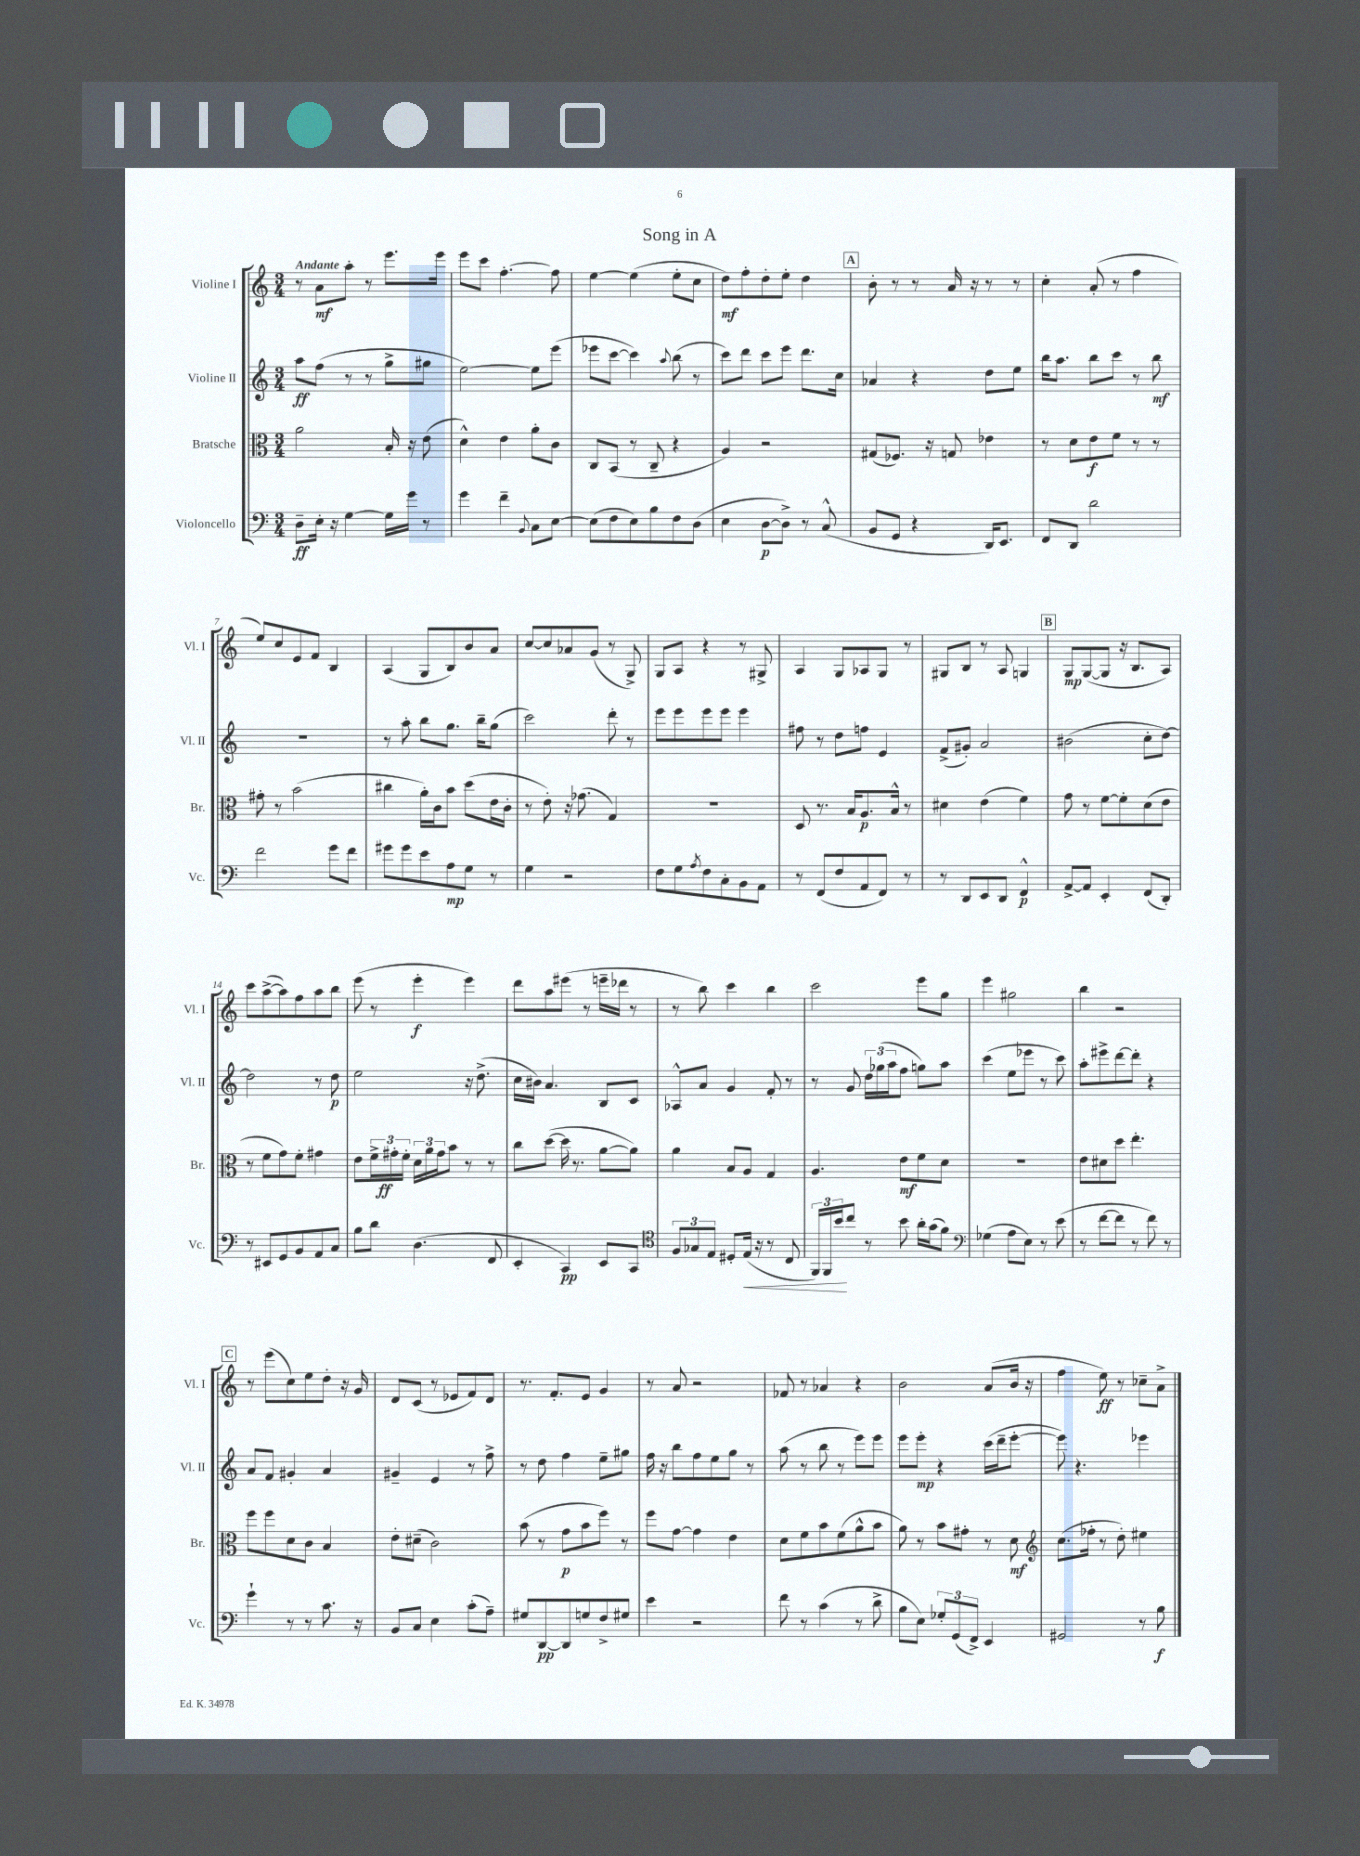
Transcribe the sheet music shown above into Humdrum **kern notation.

**kern	**dynam	**kern	**dynam	**kern	**dynam	**kern	**dynam
*part4	*part4	*part3	*part3	*part2	*part2	*part1	*part1
*staff4	*staff4	*staff3	*staff3	*staff2	*staff2	*staff1	*staff1
*I"Violoncello	*	*I"Bratsche	*	*I"Violine II	*	*I"Violine I	*
*I'Vc.	*	*I'Br.	*	*I'Vl. II	*	*I'Vl. I	*
*clefF4	*	*clefC3	*	*clefG2	*	*clefG2	*
*k[]	*	*k[]	*	*k[]	*	*k[]	*
*M3/4	*	*M3/4	*	*M3/4	*	*M3/4	*
=1	=1	=1	=1	=1	=1	=1	=1
!	!	!	!	!	!	!LO:TX:a:B:t=Andante	!
8D~\L	ff	2a\	.	8aa\L	ff	8r	.
16E'\Jk	.	.	.	(8ff\J	.	8a\L	mf
16r	.	.	.	.	.	.	.
[4G\	.	.	.	8r	.	8aa'\J	.
.	.	.	.	8r	.	8r	.
16G\LL]	.	16B'/	.	8gg^\L	.	8.eee\L	.
16g\JJ	.	16r	.	.	.	.	.
8r	.	(8e\	.	8gg#X\J	.	.	.
.	.	.	.	.	.	16eee\Jk	.
=2	=2	=2	=2	=2	=2	=2	=2
4g\	.	4d^^\)	.	[2ee\)	.	8eee\L	.
.	.	.	.	.	.	8ccc\J	.
4f~\	.	4e\	.	.	.	[4.ff'\	.
8qqBB/	.	.	.	.	.	.	.
8C\L	.	8a'\L	.	8ee\L]	.	.	.
[8E\J	.	8c\J	.	(8eee\J	.	8ff\]	.
=3	=3	=3	=3	=3	=3	=3	=3
(8E\L]	.	8C/L	.	8eee-X\L	.	[4ee\	.
8F\	.	(8BB/J	.	[8ccc\J	.	.	.
8E\)	.	8r	.	4ccc\])	.	(4ee\]	.
8B\	.	8C~/	.	.	.	.	.
.	.	.	.	8qqaa/	.	.	.
8F\	.	4r	.	(8bb\	.	8ee'\L	.
(8D\J	.	.	.	8r	.	8cc\J	.
=4	=4	=4	=4	=4	=4	=4	=4
4E\	.	4A/)	.	8ccc\L)	.	8dd\L)	mf
.	.	.	.	8ddd\J	.	8ff'\	.
[8D\L	p	2r	.	8ccc\L	.	8dd'\	.
8D^\J])	.	.	.	8eee\J	.	8ee'\J	.
8r	.	.	.	8.ddd\L	.	4dd\	.
(8C^^/	.	.	.	.	.	.	.
.	.	.	.	16cc\Jk	.	.	.
!!LO:REH:place=s1:t=A
=5	=5	=5	=5	=5	=5	=5	=5
8BB/L	.	(8G#X/L	.	4a-X/	.	8b'\	.
8GG/J	.	8.F-X/J)	.	.	.	8r	.
4r	.	.	.	4r	.	8r	.
.	.	16r	.	.	.	.	.
.	.	8Gn/	.	.	.	16a/	.
.	.	.	.	.	.	16r	.
16DD/KL)	.	4e-X\	.	8dd\L	.	8r	.
8.EE/J	.	.	.	.	.	.	.
.	.	.	.	8ee\J	.	8r	.
=6	=6	=6	=6	=6	=6	=6	=6
8FF/L	.	8r	.	16bb\KL	.	4cc'\	.
.	.	.	.	8.aa\J	.	.	.
8DD/J	.	8d\L	.	.	.	.	.
2d\	.	8e\	f	8bb\L	.	(8a'/	.
.	.	8f\J	.	8ccc\J	.	8r	.
.	.	8r	.	8r	.	4ff\	.
.	.	8r	.	8bb\	mf	.	.
!!LO:LB:g=z
=7	=7	=7	=7	=7	=7	=7	=7
2f\	.	8g#X'\	.	2.r	.	8ee/L)	.
.	.	8r	.	.	.	8cc/	.
.	.	(2b\	.	.	.	8e/	.
.	.	.	.	.	.	8f/J	.
8g\L	.	.	.	.	.	4B/	.
8f\J	.	.	.	.	.	.	.
=8	=8	=8	=8	=8	=8	=8	=8
8g#X\L	.	4cc#X\	.	8r	.	(4A/	.
8g#\	.	.	.	8aa'\	.	.	.
8e\	.	16a'\LL)	.	8bb\L	.	8G/L	.
.	.	16c\J	.	.	.	.	.
8A\	mp	8b\J	.	8.gg\J	.	8B/)	.
8G\J	.	(8dd\L	.	.	.	8b/	.
.	.	.	.	16bb~\KL	.	.	.
8r	.	16e\L	.	(8gg\J	.	8a/J	.
.	.	16c'\JJ	.	.	.	.	.
=9	=9	=9	=9	=9	=9	=9	=9
4G\	.	8r	.	2ccc\)	.	[8cc/L	.
.	.	8e'\)	.	.	.	8cc/]	.
2r	.	16r	.	.	.	8a-X/	.
.	.	(8.g-X\	.	.	.	.	.
.	.	.	.	.	.	(8g/J	.
.	.	4G/)	.	8ddd'\	.	8r	.
.	.	.	.	8r	.	8G^/)	.
=10	=10	=10	=10	=10	=10	=10	=10
8F\L	.	2.r	.	8eee\L	.	8G/L	.
8G\	.	.	.	8eee\	.	8A/J	.
8qA/	.	.	.	.	.	.	.
8F\	.	.	.	8eee\	.	4r	.
8C'\	.	.	.	8eee\J	.	.	.
8BB\	.	.	.	4eee\	.	8r	.
8AA\J	.	.	.	.	.	8G#X^/	.
=11	=11	=11	=11	=11	=11	=11	=11
8r	.	8D/	.	8ff#X\	.	4A/	.
(8FF/L	.	8.r	.	8r	.	.	.
8F/	.	.	.	8dd\L	.	8G/L	.
.	.	16B/KL	.	.	.	.	.
8AA/	.	8.A/	p	8ffn\J	.	8A-X/	.
8FF/J)	.	.	.	4e/	.	8G/J	.
.	.	16B^^/Jk	.	.	.	.	.
8r	.	8r	.	.	.	8r	.
=12	=12	=12	=12	=12	=12	=12	=12
8r	.	4d#X\	.	(8f^/L	.	8G#X/L	.
8DD/L	.	.	.	8g#X'/J)	.	8B/J	.
8EE/	.	(4e\	.	2a/	.	8r	.
8DD/J	.	.	.	.	.	8A/	.
4FF^^/	p	4f\)	.	.	.	4Gn/	.
!!LO:REH:place=s1:t=B
=13	=13	=13	=13	=13	=13	=13	=13
[8AA^/L	.	8g\	.	(2b#X\	.	8G/L	mp
8AA/J]	.	8r	.	.	.	([8G/	.
4EE'/	.	[8f\L	.	.	.	8G/J]	.
.	.	8f'\]	.	.	.	16r	.
.	.	.	.	.	.	8.B/L	.
(8FF/L	.	(8d\	.	8cc'\L	.	.	.
8DD'/J)	.	8e\J	.	[8dd\J)	.	8A/J)	.
!!LO:LB:g=z
=14	=14	=14	=14	=14	=14	=14	=14
8r	.	8r	.	2dd\]	.	8ccc\L	.
8EE#X/L	.	8f\L	.	.	.	([8aa^\	.
8GG/	.	8g\)	.	.	.	8aa\])	.
8BB/	.	8f'\J	.	.	.	8ff\	.
8AA/	.	4g#X\	.	8r	.	8aa\	.
8C/J	.	.	.	8dd\	p	8bb\J	.
=15	=15	=15	=15	=15	=15	=15	=15
8B\L	.	8e\L	.	2ee\	.	(8eee\	.
8d\J	.	24f^\L	.	.	.	8r	.
.	.	24g#X'\	ff	.	.	.	.
.	.	24f'\JJ	.	.	.	.	.
(4.D\	.	24d\LL	.	.	.	4eee'\	f
.	.	24a\	.	.	.	.	.
.	.	24g#\J	.	.	.	.	.
.	.	8b\J	.	.	.	.	.
.	.	8r	.	16r	.	4eee\)	.
.	.	.	.	(8.dd^\	.	.	.
8FF/	.	8r	.	.	.	.	.
=16	=16	=16	=16	=16	=16	=16	=16
4EE'/	.	8cc\L	.	16cc\LL	.	8ddd\L	.
.	.	.	.	16b#X\JJ)	.	.	.
.	.	([8dd\J	.	4.a/	.	8aa\	.
4CC/)	pp	16dd\]	.	.	.	(8eee#X\J	.
.	.	8.r	.	.	.	.	.
.	.	.	.	.	.	8r	.
8EE/L	.	[8a\L	.	8B/L	.	16eeen~\LL	.
.	.	.	.	.	.	16ddd-X\JJ	.
8CC/J	.	8a\J])	.	8c/J	.	8r	.
=17	=17	=17	=17	=17	=17	=17	=17
*clefC4	*	*	*	*	*	*	*
12F/L	.	4a\	.	8A-X^^/L	.	8r	.
12G-X/	.	.	.	.	.	.	.
.	.	.	.	8a/J	.	8bb\)	.
12E/J	.	.	.	.	.	.	.
8D#X'/L	.	8B/L	.	4g/	.	4ccc\	.
!	!LO:HP:b	!	!	!	!	!	!
(16E/Jk	<	8A/J	.	.	.	.	.
16r	.	.	.	.	.	.	.
8r	.	4G/	.	8f'/	.	4bb\	.
8C/	.	.	.	8r	.	.	.
=18	=18	=18	=18	=18	=18	=18	=18
24FF/LL)	.	4.A/	.	8r	.	2ccc\	.
24FF/	.	.	.	.	.	.	.
24b/J	.	.	.	.	.	.	.
8cc/J	[	.	.	8g/	.	.	.
8r	.	.	.	24dd\LL	.	.	.
.	.	.	.	(24gg-X\	.	.	.
.	.	.	.	24aa\J	.	.	.
8b\	.	8e\L	mf	8ff\J	.	.	.
16a'\LL	.	8f\	.	8ggn\L)	.	8eee\L	.
(16g\J	.	.	.	.	.	.	.
8f\J)	.	8d\J	.	8aa\J	.	8gg\J	.
=19	=19	=19	=19	=19	=19	=19	=19
*clefF4	*	*	*	*	*	*	*
(4G-X\	.	2.r	.	(4ccc\	.	4eee\	.
8A\L	.	.	.	8ee\L	.	2gg#X\	.
8E\J)	.	.	.	8eee-X\J	.	.	.
8r	.	.	.	8r	.	.	.
(8e\	.	.	.	8ccc\)	.	.	.
=20	=20	=20	=20	=20	=20	=20	=20
8r	.	8e\L	.	8aa'\L	.	4bb\	.
[8f\L	.	8d#X\	.	8eee#X^\	.	.	.
8f\J]	.	8dd\J	.	[8ddd\	.	2r	.
8r	.	4.ee'\	.	8ddd'\J]	.	.	.
8f\)	.	.	.	4r	.	.	.
8r	.	.	.	.	.	.	.
!!LO:LB:g=z
!!LO:REH:place=s1:t=C
=21	=21	=21	=21	=21	=21	=21	=21
4g`\	.	8ff\L	.	8a/L	.	8r	.
.	.	8ff\	.	8f/J	.	(8eee\L	.
8r	.	8d\	.	4g#X'/	.	8cc\)	.
8r	.	8c\J	.	.	.	8ee\	.
8.c\	.	4B/	.	4a/	.	8dd'\J	.
.	.	.	.	.	.	16r	.
16r	.	.	.	.	.	16g/	.
=22	=22	=22	=22	=22	=22	=22	=22
8BB/L	.	8e'\L	.	4g#X~/	.	8d/L	.
8C/J	.	(8d#X~\J	.	.	.	(8c/J	.
4E\	.	2c\)	.	4e/	.	8r	.
.	.	.	.	.	.	8e-X/L	.
(8c'\L	.	.	.	8r	.	8f/)	.
8A~\J)	.	.	.	8ff^\	.	8d/J	.
=23	=23	=23	=23	=23	=23	=23	=23
8G#X/L	.	(8b\	.	8r	.	8.r	.
[8DD/	pp	8r	.	8dd\	.	.	.
.	.	.	.	.	.	8.f'/L	.
8DD/]	.	8g\L	p	4ff\	.	.	.
8Gn/	.	8b\	.	.	.	8e/J	.
8F^/	.	8ff\J)	.	8ee~\L	.	4g/	.
8G#X/J	.	8r	.	8gg#X\J	.	.	.
=24	=24	=24	=24	=24	=24	=24	=24
4e\	.	8ff\L	.	16ff\	.	8r	.
.	.	.	.	16r	.	.	.
.	.	[8g\J	.	8bb\L	.	8a/	.
2r	.	4g\]	.	8ff\	.	2r	.
.	.	.	.	8ee\	.	.	.
.	.	4e\	.	8gg\J	.	.	.
.	.	.	.	8r	.	.	.
=25	=25	=25	=25	=25	=25	=25	=25
8f\	.	8d\L	.	(8aa\	.	8f-X/	.
8r	.	8f\	.	8r	.	8r	.
(4c\	.	8b\	.	8bb\	.	4a-X/	.
.	.	(8f\	.	8r	.	.	.
8r	.	8a^^\	.	8eee\L)	.	4r	.
8d^\	.	8b\J	.	8eee\J	.	.	.
=26	=26	=26	=26	=26	=26	=26	=26
8B\L	.	8a\)	.	8eee\L	.	2b\	.
8E\J)	.	8r	.	8eee'\J	mp	.	.
12G-X'/L	.	8b\L	.	4r	.	.	.
(12GG/	.	.	.	.	.	.	.
.	.	8g#X'\J	.	.	.	.	.
12FF^/J)	.	.	.	.	.	.	.
4EE/	.	8r	.	(16ccc\LL	.	(8a/L	.
.	.	.	.	16ddd~\J	.	.	.
.	.	8d\	mf	[8eee'\J	.	16b/Jk	.
.	.	.	.	.	.	16r	.
=27	=27	=27	=27	=27	=27	=27	=27
*	*	*clefG2	*	*	*	*	*
2GG#X/	.	(8.cc\L	.	8eee\])	.	4ff\	.
.	.	.	.	4.r	.	.	.
.	.	16ff-X'\Jk	.	.	.	.	.
.	.	8r	.	.	.	8ee\)	ff
.	.	8dd'\)	.	.	.	8r	.
8r	.	4ee#X\	.	4eee-X\	.	8cc-X~\L	.
8B\	f	.	.	.	.	8a^\J	.
==	==	==	==	==	==	==	==
*-	*-	*-	*-	*-	*-	*-	*-
